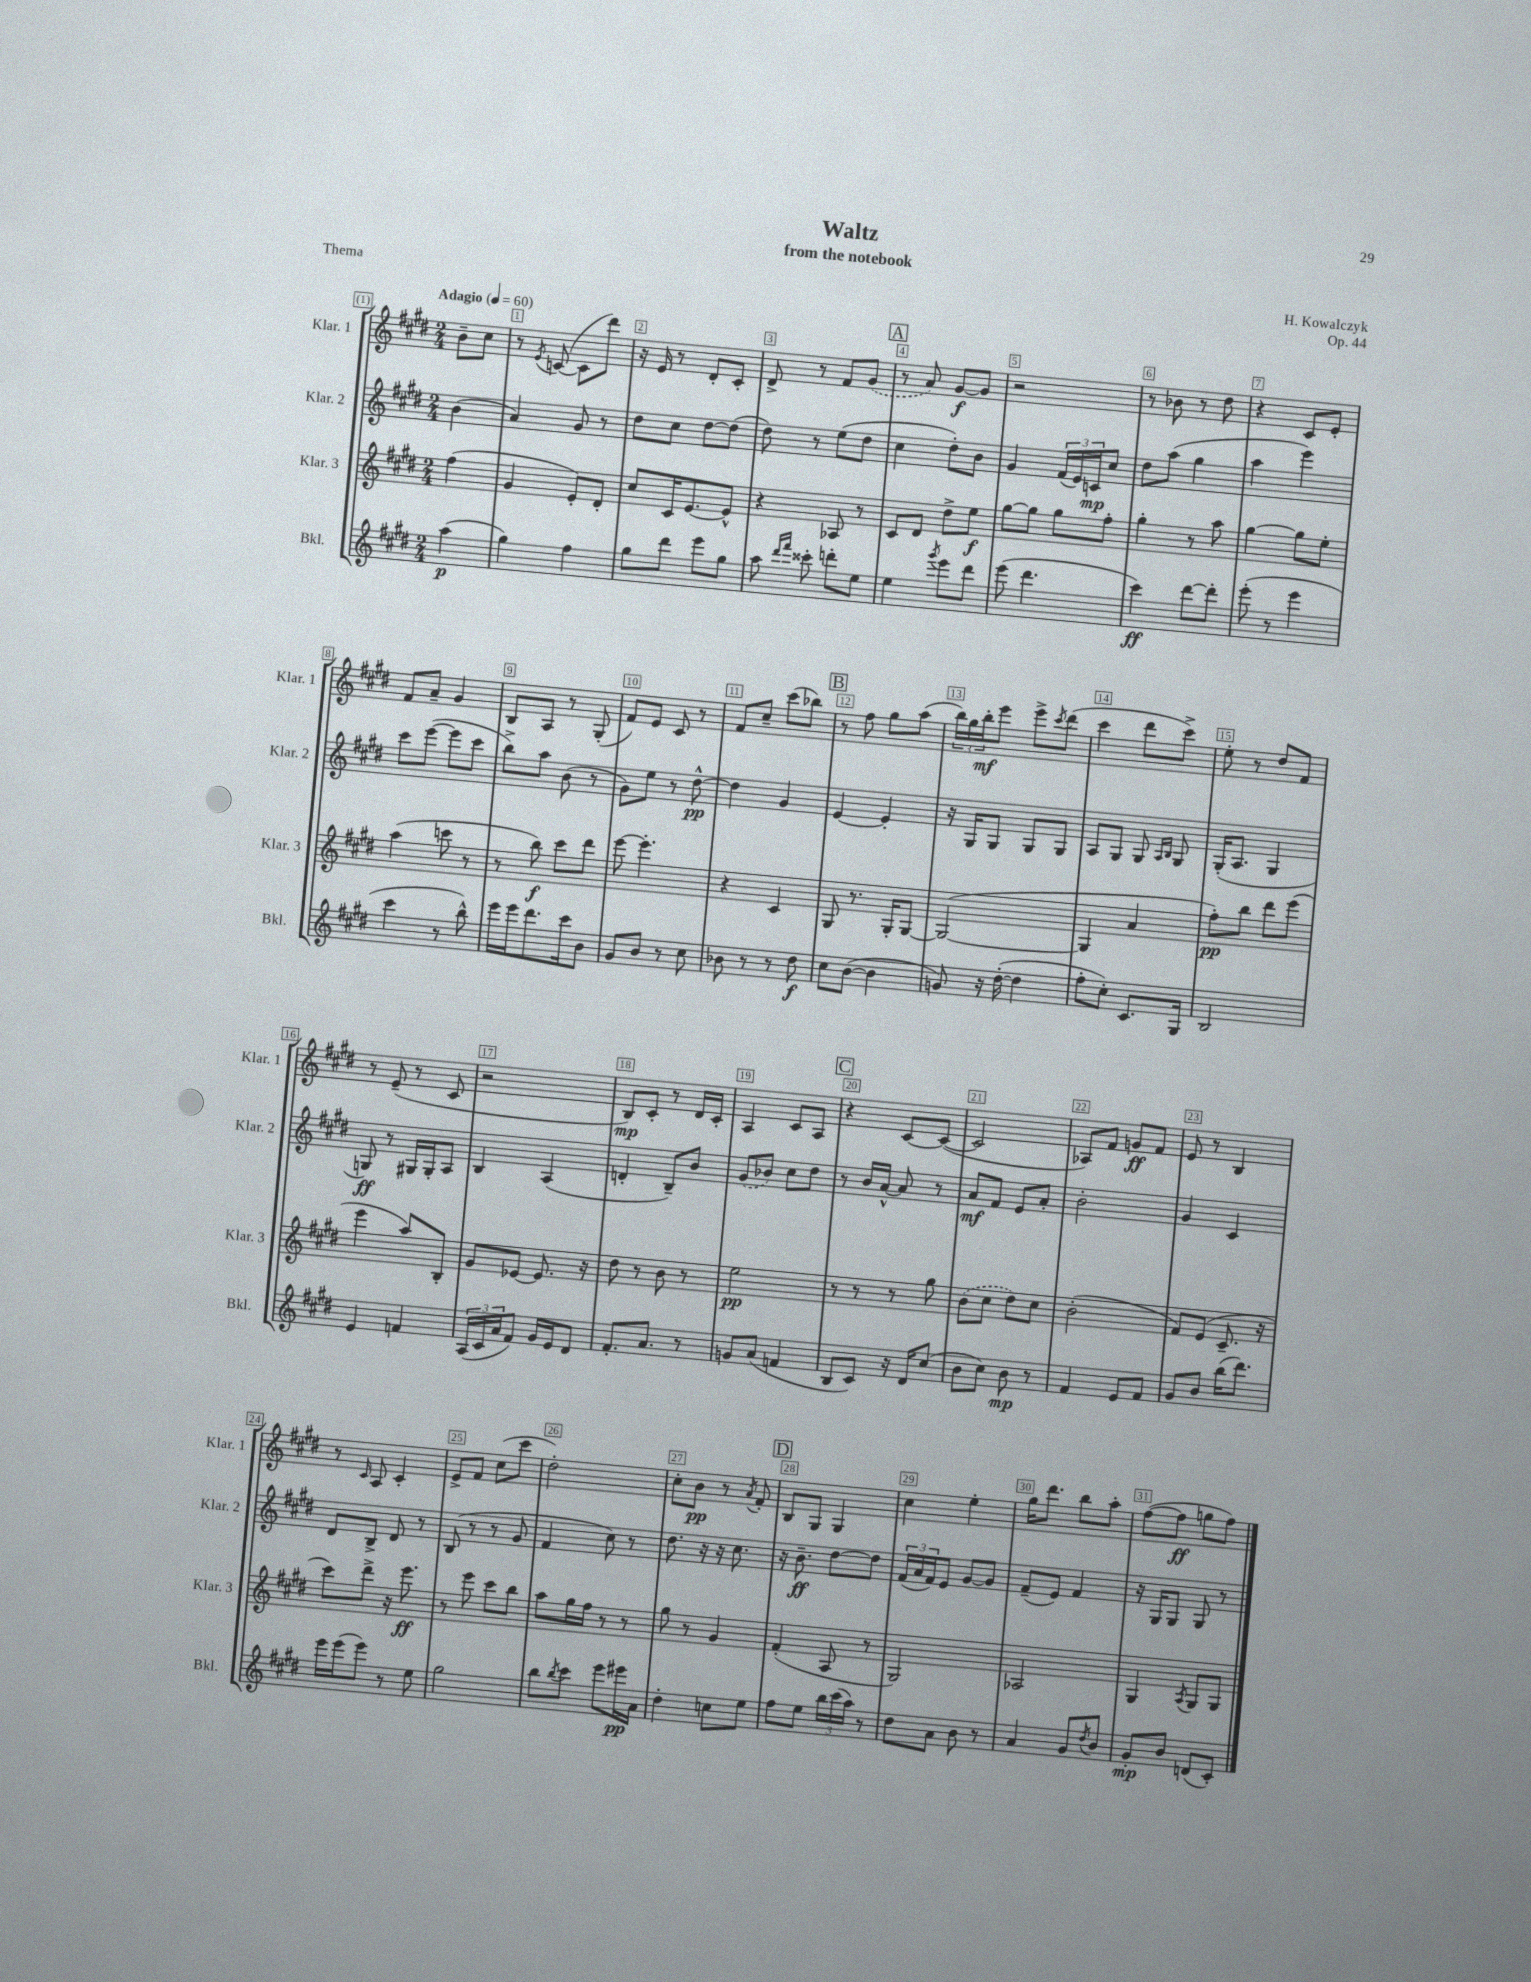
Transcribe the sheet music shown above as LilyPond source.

\header { title = "Waltz" composer = "H. Kowalczyk" subtitle = "from the notebook" opus = "Op. 44" piece = "Thema" }
<<
\new StaffGroup <<
\new Staff = "s0" \with { instrumentName = "Klar. 1" shortInstrumentName = "Klar. 1" } {
    \clef treble \key e \major \numericTimeSignature \time 2/4 \partial 4 \tempo "Adagio" 4 = 60
    b'8-- cis''8 |
    r8 \acciaccatura { e'8 } c'8~( c'8 dis'''8) |
    r16 e'16 r8 dis'8-. cis'8-. |
    dis'8-> r8 fis'8 \once \slurDashed gis'8( |
    \mark \markup { \box "A" } r8 a'8) gis'8~\f gis'8 |
    r2 |
    r8 bes'8 r8 dis''8 |
    r4 cis'8 e'8-. |
    fis'8 a'8-- gis'4 |
    b8 a8 r8 gis8-.( |
    fis'8) e'8 cis'8 r8 |
    fis'8 cis''8-- cis'''8( bes''8) |
    \mark \markup { \box "B" } r8 fis''8 gis''8 a''8( |
    \tuplet 3/2 { b''16) gis''16 b''16-.\mf } e'''8 e'''8-> \acciaccatura { cis'''8 } dis'''8( |
    cis'''4 dis'''8 cis'''8->) |
    e''8-. r8 dis''8 fis'8 |
    r8 e'8--( r8 cis'8 |
    r2 |
    b8\mp) cis'8-. r8 dis'16 cis'16-. |
    a4 cis'8 a8 |
    \mark \markup { \box "C" } r4 cis'8~ cis'8~( |
    cis'2 |
    aes8) fis'8 g'8\ff fis'8 |
    e'8 r8 b4 |
    r8 \grace { cis'16 } a8 cis'4-. |
    e'8-> fis'8 cis''8( cis'''8 |
    dis''2-.) |
    cis''8-. b'8\pp r8 \acciaccatura { a'8 } fis'8-. |
    \mark \markup { \box "D" } b8 gis8 gis4 |
    cis''4 e''4-. |
    gis''16 dis'''8. b''8 a''8-. |
    fis''8~( fis''8\ff g''8 fis''8) \bar "|." |
}
\new Staff = "s1" \with { instrumentName = "Klar. 2" shortInstrumentName = "Klar. 2" } {
    \clef treble \key e \major \numericTimeSignature \time 2/4 \partial 4
    b'4( |
    a'4) gis'8 r8 |
    dis''8 cis''8 dis''8~ dis''8( |
    dis''8) r8 e''8( dis''8 |
    \mark \markup { \box "A" } cis''4 dis''8-.) b'8 |
    gis'4 \tuplet 3/2 { fis'16( e'16) c'16\mp } cis''8 |
    dis''8 a''8( gis''4 |
    a''4 e'''4) |
    cis'''8 e'''8~( e'''8 cis'''8 |
    b''8->) a''8 b'8( r8 |
    gis'8) e''8 r8 dis''8~-^\pp |
    dis''4 gis'4 |
    \mark \markup { \box "B" } e'4~ e'4-. |
    r16 gis16 gis8 gis8 gis8 |
    a8 gis8 gis8 \grace { a16 b16 } gis8 |
    gis16-.( a8. gis4 |
    g8\ff) r8 gis16 gis16-. a8 |
    b4 a4( |
    d'4-. b8--) b'8 |
    \once \slurDashed gis'8( bes'8) cis''8 dis''8 |
    \mark \markup { \box "C" } r8 b'16 a'16~-^ a'8 r8 |
    a'8\mf fis'8 e'8 a'8-. |
    b'2-. |
    gis'4 cis'4 |
    dis'8 b8-> dis'8 r8 |
    b8( r8 r8 gis'8 |
    fis'4 cis''8) r8 |
    dis''8. r16 r16 cis''8. |
    \mark \markup { \box "D" } r16 b'8.--\ff dis''8~ dis''8 |
    \tuplet 3/2 { fis'16( a'16 fis'16) } e'8 gis'8~ gis'8 |
    fis'8--( e'8) fis'4 |
    r16 gis16 gis8 gis8 r8 \bar "|." |
}
\new Staff = "s2" \with { instrumentName = "Klar. 3" shortInstrumentName = "Klar. 3" } {
    \clef treble \key e \major \numericTimeSignature \time 2/4 \partial 4
    fis''4( |
    gis'4 e'8-.) dis'8-. |
    cis''8 cis'16 e'8.~ e'8-^ |
    r4 aes8 r8 |
    \mark \markup { \box "A" } cis'8 dis'8 dis''8-> e''8\f |
    gis''8~ gis''8 gis''8 fis''8-. |
    gis''4-. r8 a''8 |
    gis''4~ gis''8 e''8-. |
    a''4( c'''8 r8 |
    r8 b''8\f) cis'''8 dis'''8 |
    e'''8~ e'''4.-. |
    r4 cis'4 |
    \mark \markup { \box "B" } gis8 r8. gis16-. gis8~ |
    gis2~( |
    gis4 a'4 |
    fis''8-.\pp) b''8 dis'''8 e'''8( |
    e'''4 a''8) b8-. |
    gis'8 ees'8~ ees'8. r16 |
    dis''8 r8 b'8 r8 |
    e''2\pp |
    \mark \markup { \box "C" } r8 r8 r8 gis''8 |
    \once \slurDashed b'8( cis''8 dis''8) cis''8 |
    b'2-.( |
    fis'8) e'8( cis'8.-- r16 |
    cis'''8) dis'''8-> r16 e'''8.\ff |
    r8 e'''8 cis'''8 b''8 |
    a''8 gis''16 fis''16 r8 r8 |
    gis''8 r8 gis'4 |
    \mark \markup { \box "D" } fis'4-.( a8 r8 |
    gis2) |
    aes2 |
    gis4 \acciaccatura { a8 } gis8 gis8 \bar "|." |
}
\new Staff = "s3" \with { instrumentName = "Bkl." shortInstrumentName = "Bkl." } {
    \clef treble \key e \major \numericTimeSignature \time 2/4 \partial 4
    a''4\p( |
    gis''4) fis''4 |
    gis''8 dis'''8 e'''8 gis''8 |
    a''8 \grace { dis'''16 fis'''16 } cisis'''8-. d'''8-. e''8 |
    \mark \markup { \box "A" } e''4 \acciaccatura { gis'''8 } e'''8 dis'''8 |
    e'''8( dis'''4. |
    cis'''4\ff) dis'''8~ dis'''8-. |
    e'''8-.( r8 e'''4 |
    cis'''4 r8 b''8-^) |
    e'''16 e'''16 dis'''8. cis'''16 b'8 |
    gis'8 b'8 r8 cis''8 |
    bes'8 r8 r8 dis''8\f |
    \mark \markup { \box "B" } cis''8 b'8~( b'4 |
    g'8) r16 dis''16~-.( dis''4 |
    fis''8-. cis''8-.) cis'8. gis16 |
    b2 |
    e'4 f'4 |
    \tuplet 3/2 { a16( cis'16 a'16 } fis'8) gis'16 e'16 dis'8 |
    fis'8.-. a'8. r8 |
    g'8 a'8( f'4 |
    \mark \markup { \box "C" } b8 cis'8) r16 dis'16 cis''8( |
    b'8 cis''8) b'8\mp r8 |
    fis'4 e'8 fis'8 |
    gis'8 b'8 b''16( dis'''8.) |
    e'''16 e'''16( e'''8) r8 e''8 |
    gis''2 |
    b''8 \acciaccatura { b''8 } cis'''8 e'''8 eis'''16\pp a'16 |
    dis''4-. c''8 e''8 |
    \mark \markup { \box "D" } fis''8 e''8 \tuplet 3/2 { b''16 cis'''16( a''16) } r8 |
    dis''8 a'8 b'8 r8 |
    a'4 gis'8 \acciaccatura { dis''8 } b'8 |
    gis'8-.\mp b'8 d'8( cis'8-.) \bar "|." |
}
>>
>>
\layout { \context { \Score \override BarNumber.break-visibility = ##(#f #t #t) barNumberVisibility = #all-bar-numbers-visible \override BarNumber.stencil = #(make-stencil-boxer 0.1 0.3 ly:text-interface::print) } }
